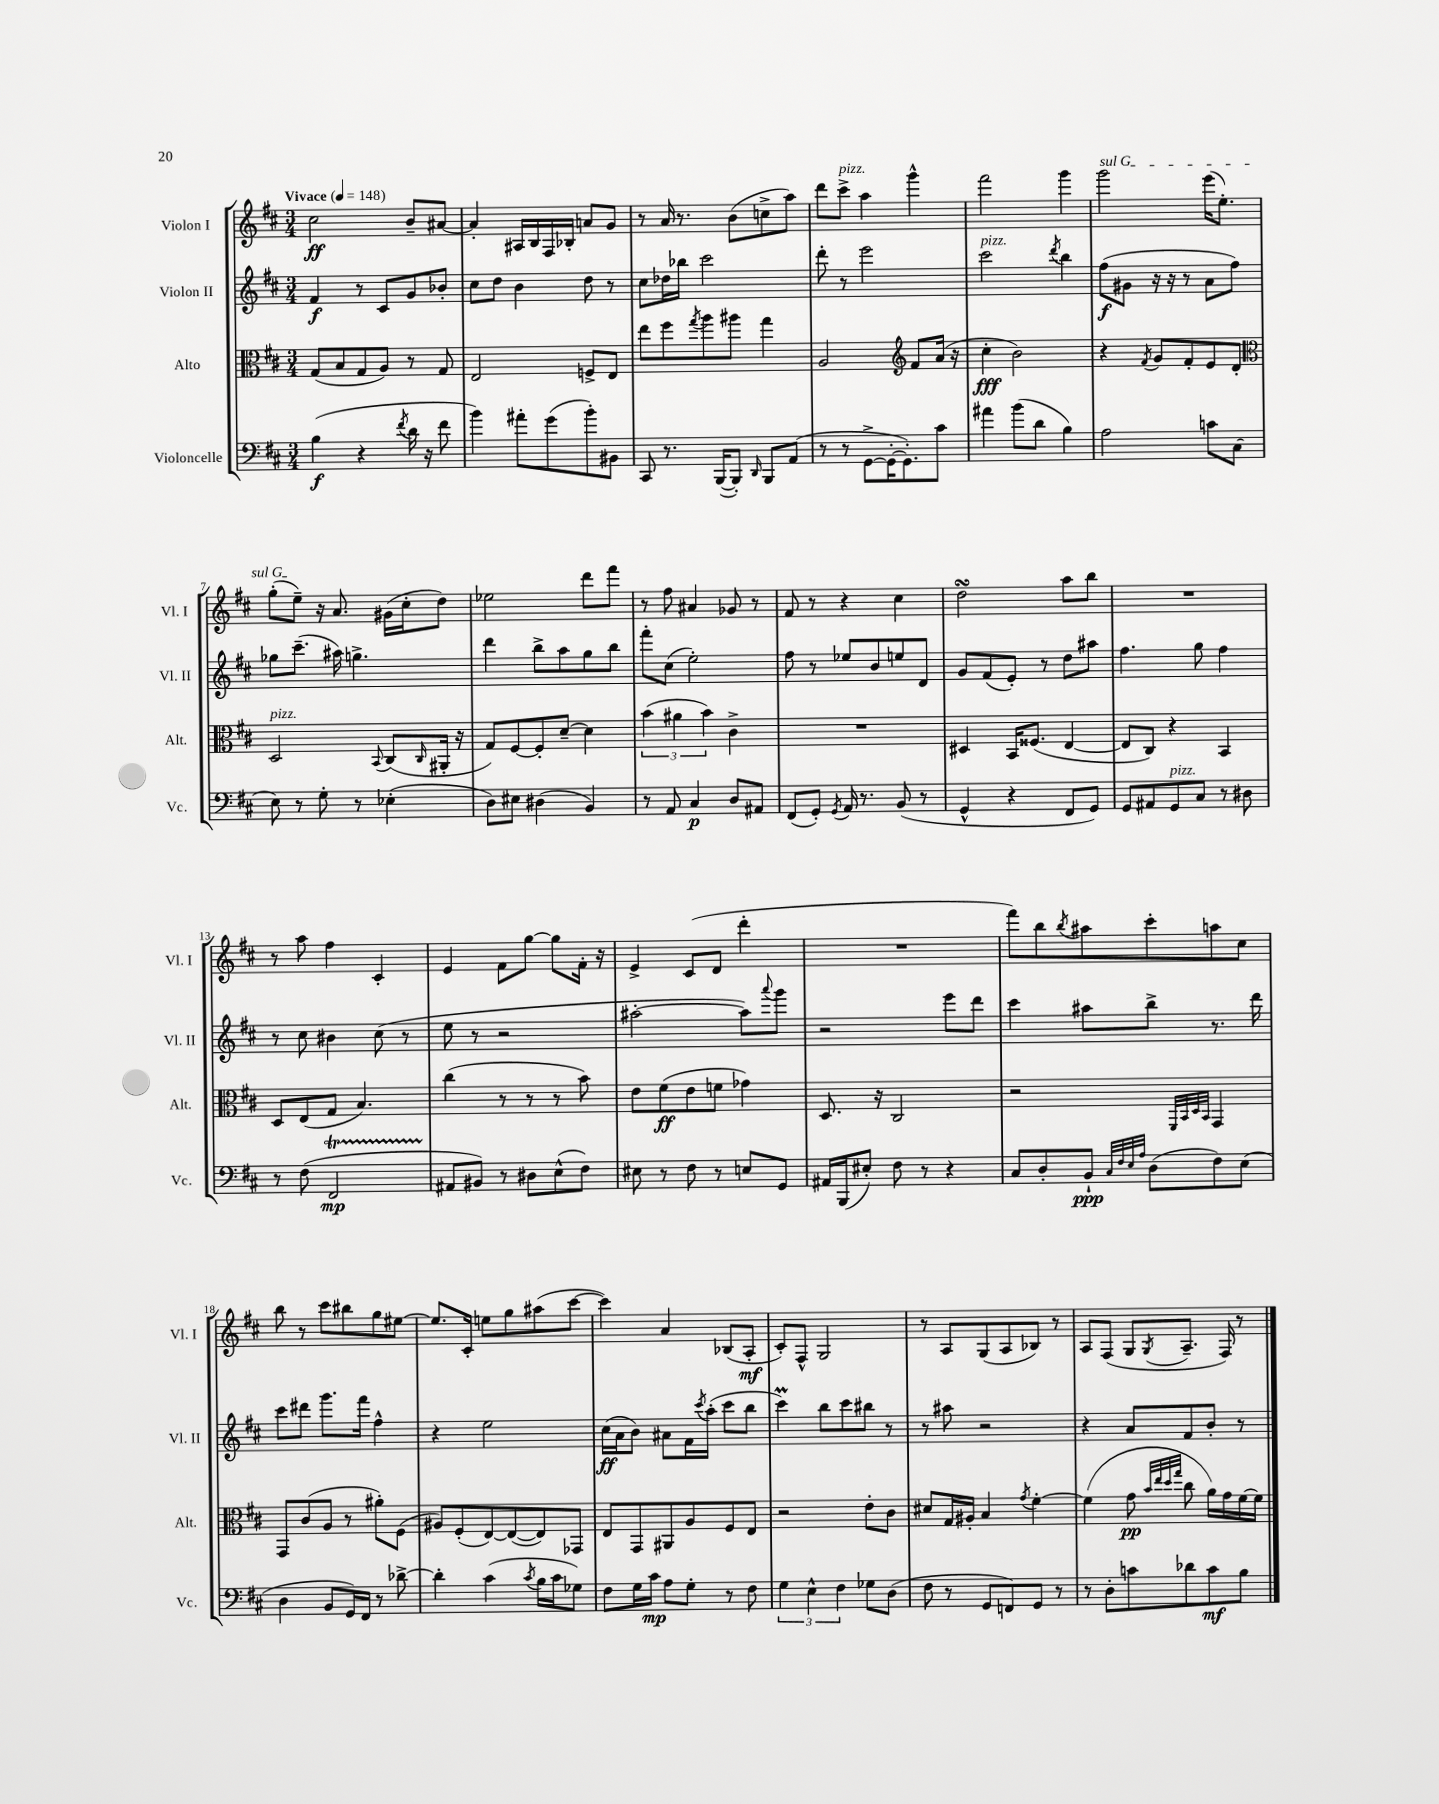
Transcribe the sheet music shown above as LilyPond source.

<<
\new StaffGroup <<
\new Staff = "s0" \with { instrumentName = "Violon I" shortInstrumentName = "Vl. I" } {
    \clef treble \key d \major \numericTimeSignature \time 3/4 \tempo "Vivace" 4 = 148
    cis''2\ff b'8-- ais'8~ |
    ais'4-. ais16 b16 fis16 bes16-. a'8 g'8 |
    r8 a'16 r8. b'8( c''8-> a''8) |
    d'''8 cis'''8->^\markup { \italic "pizz." } a''4 g'''4-^ |
    fis'''2 g'''4 |
    \once \override TextSpanner.bound-details.left.text = \markup { \italic "sul G" } g'''2\startTextSpan e'''16( e''8.-.) |
    g''8-.( e''8--\stopTextSpan) r16 a'8. gis'16( cis''16-. d''8) |
    ees''2 d'''8 fis'''8 |
    r8 fis''8 ais'4 ges'8 r8 |
    fis'8 r8 r4 cis''4 |
    d''2\turn a''8 b''8 |
    R2. |
    r8 a''8 fis''4 cis'4-. |
    e'4 fis'8 g''8~ g''8 fis'16-. r16 |
    e'4-> cis'8( d'8 d'''4-. |
    R2. |
    fis'''8) b''8 \acciaccatura { b''8 } ais''8 cis'''8-. a''8 cis''8 |
    b''8 r8 cis'''8 bis''8 g''8 eis''8~ |
    eis''8. cis'16-. e''8 g''8 ais''8( cis'''8~ |
    cis'''4) a'4 bes8( a8-.\mf |
    cis'8-.) fis8-^ g2 |
    r8 a8 g8( a8 bes8) r8 |
    a8 fis8( g8 \acciaccatura { g8 } a8.-- fis16) r8 \bar "|." |
}
\new Staff = "s1" \with { instrumentName = "Violon II" shortInstrumentName = "Vl. II" } {
    \clef treble \key d \major \numericTimeSignature \time 3/4
    fis'4\f r8 cis'8 g'8 bes'8-. |
    cis''8 d''8 b'4 d''8 r8 |
    cis''8 des''16 bes''16 cis'''2 |
    d'''8-. r8 e'''2 |
    cis'''2^\markup { \italic "pizz." } \acciaccatura { d'''8 } b''4 |
    fis''8\f( gis'8 r16 r16 r8 a'8 fis''8) |
    ges''8 cis'''8.--( ais''16) g''4.-> |
    d'''4 b''8-> a''8 g''8 b''8 |
    fis'''8-. cis''8( e''2-.) |
    fis''8 r8 ees''8 b'8 e''8 d'8 |
    g'8 fis'8( e'8-.) r8 d''8 ais''8 |
    fis''4. g''8 fis''4 |
    r8 cis''8 bis'4 cis''8( r8 |
    e''8 r8 r2 |
    ais''2~-. ais''8) \appoggiatura { a'''8 } g'''8 |
    r2 e'''8 d'''8 |
    cis'''4 ais''8 b''8-> r8. d'''16 |
    cis'''8 dis'''8 g'''8. fis'''16 fis''4-^ |
    r4 e''2 |
    cis''16\ff( a'16 b'8) ais'8 fis'16 \acciaccatura { cis'''8 } a''16-.( cis'''8 b''8 |
    cis'''4\prall) b''8 cis'''8 bis''8 r8 |
    r8 ais''8 r2 |
    r4 a'8 fis'8 b'8-. r8 \bar "|." |
}
\new Staff = "s2" \with { instrumentName = "Alto" shortInstrumentName = "Alt." } {
    \clef alto \key d \major \numericTimeSignature \time 3/4
    g8( b8 g8 a8) r8 g8 |
    e2 f8-> e8 |
    e''8 fis''8 \acciaccatura { g''8 } a''8 ais''8 g''4 |
    a2 \clef treble fis'8 a'16( r16 |
    cis''4-.\fff b'2) |
    r4 \acciaccatura { fis'8 } g'8 fis'8-. e'8 d'8-. |
    \clef alto d2^\markup { \italic "pizz." } \appoggiatura { b,8 } cis8( \grace { cis16 } ais,16-. r16 |
    g8) fis8~ fis8-. d'8~-- d'4 |
    \tuplet 3/2 { b'4( ais'4 b'4) } cis'4-> |
    R2. |
    dis4 b,16 fisis8.( e4~ |
    e8 cis8) r4 b,4 |
    d8 e8( g8 b4.) |
    cis''4( r8 r8 r8 b'8) |
    e'8 fis'8\ff( e'8 f'8 ges'4) |
    d8. r16 cis2 |
    r2 \grace { fis,32 b,32 d32 b,32 } g,4 |
    g,8 cis'8( a8 r8 ais'8-.) fis8( |
    ais8) fis8-.( e8~) e8~( e8) ges,8 |
    e8 g,8 ais,8 a8 fis8 e8 |
    r2 e'8-. cis'8 |
    dis'8 g16 ais16-. b4 \acciaccatura { g'8 } fis'4~-. |
    fis'4( g'8\pp \grace { b'32 e''32 d''32 g''32 } cis''8 a'16) g'16 fis'16~ fis'16 \bar "|." |
}
\new Staff = "s3" \with { instrumentName = "Violoncelle" shortInstrumentName = "Vc." } {
    \clef bass \key d \major \numericTimeSignature \time 3/4
    b4\f( r4 \acciaccatura { fis'8 } d'16 r16 fis'8 |
    b'4) ais'8-. g'8( b'8-.) bis,8 |
    cis,8 r8. b,,16~( b,,8-.) \grace { d,16 } b,,8 a,8( |
    r8 r8 g,8~-> g,16~-. g,8.-.) cis'8 |
    ais'4 b'8( d'8 b4) |
    a2 c'8 cis8( |
    e8) r8 g8-. r8 ees4-.( |
    d8) eis8 dis4( b,4) |
    r8 a,8 cis4\p d8 ais,8 |
    fis,8( g,8-.) \acciaccatura { g,8 } a,16 r8. b,8( r8 |
    g,4-^ r4 fis,8 g,8) |
    g,8 ais,8 g,8^\markup { \italic "pizz." } cis8 r8 dis8 |
    r8 fis8( fis,2\startTrillSpan\mp |
    ais,8\stopTrillSpan bis,8) r8 dis8 e8-^( fis8) |
    eis8 r8 fis8 r8 e8 g,8 |
    ais,16 b,,16( eis8-.) fis8 r8 r4 |
    cis8 d8-. b,8-!\ppp \grace { cis32 fis32 e32 a32 } d8( fis8) e8( |
    d4 b,8 g,16) fis,16 r8 des'8~-> |
    des'4-. cis'4( \acciaccatura { cis'8 } b16 cis'16 ges8) |
    fis8 g16 cis'16\mp a8 g8-. r8 fis8 |
    \tuplet 3/2 { g4 e4-^ fis4 } ges8 d8( |
    fis8 r8 g,8 f,8) g,8 r8 |
    r8 d8-. c'8 des'8 c'8\mf b8 \bar "|." |
}
>>
>>
